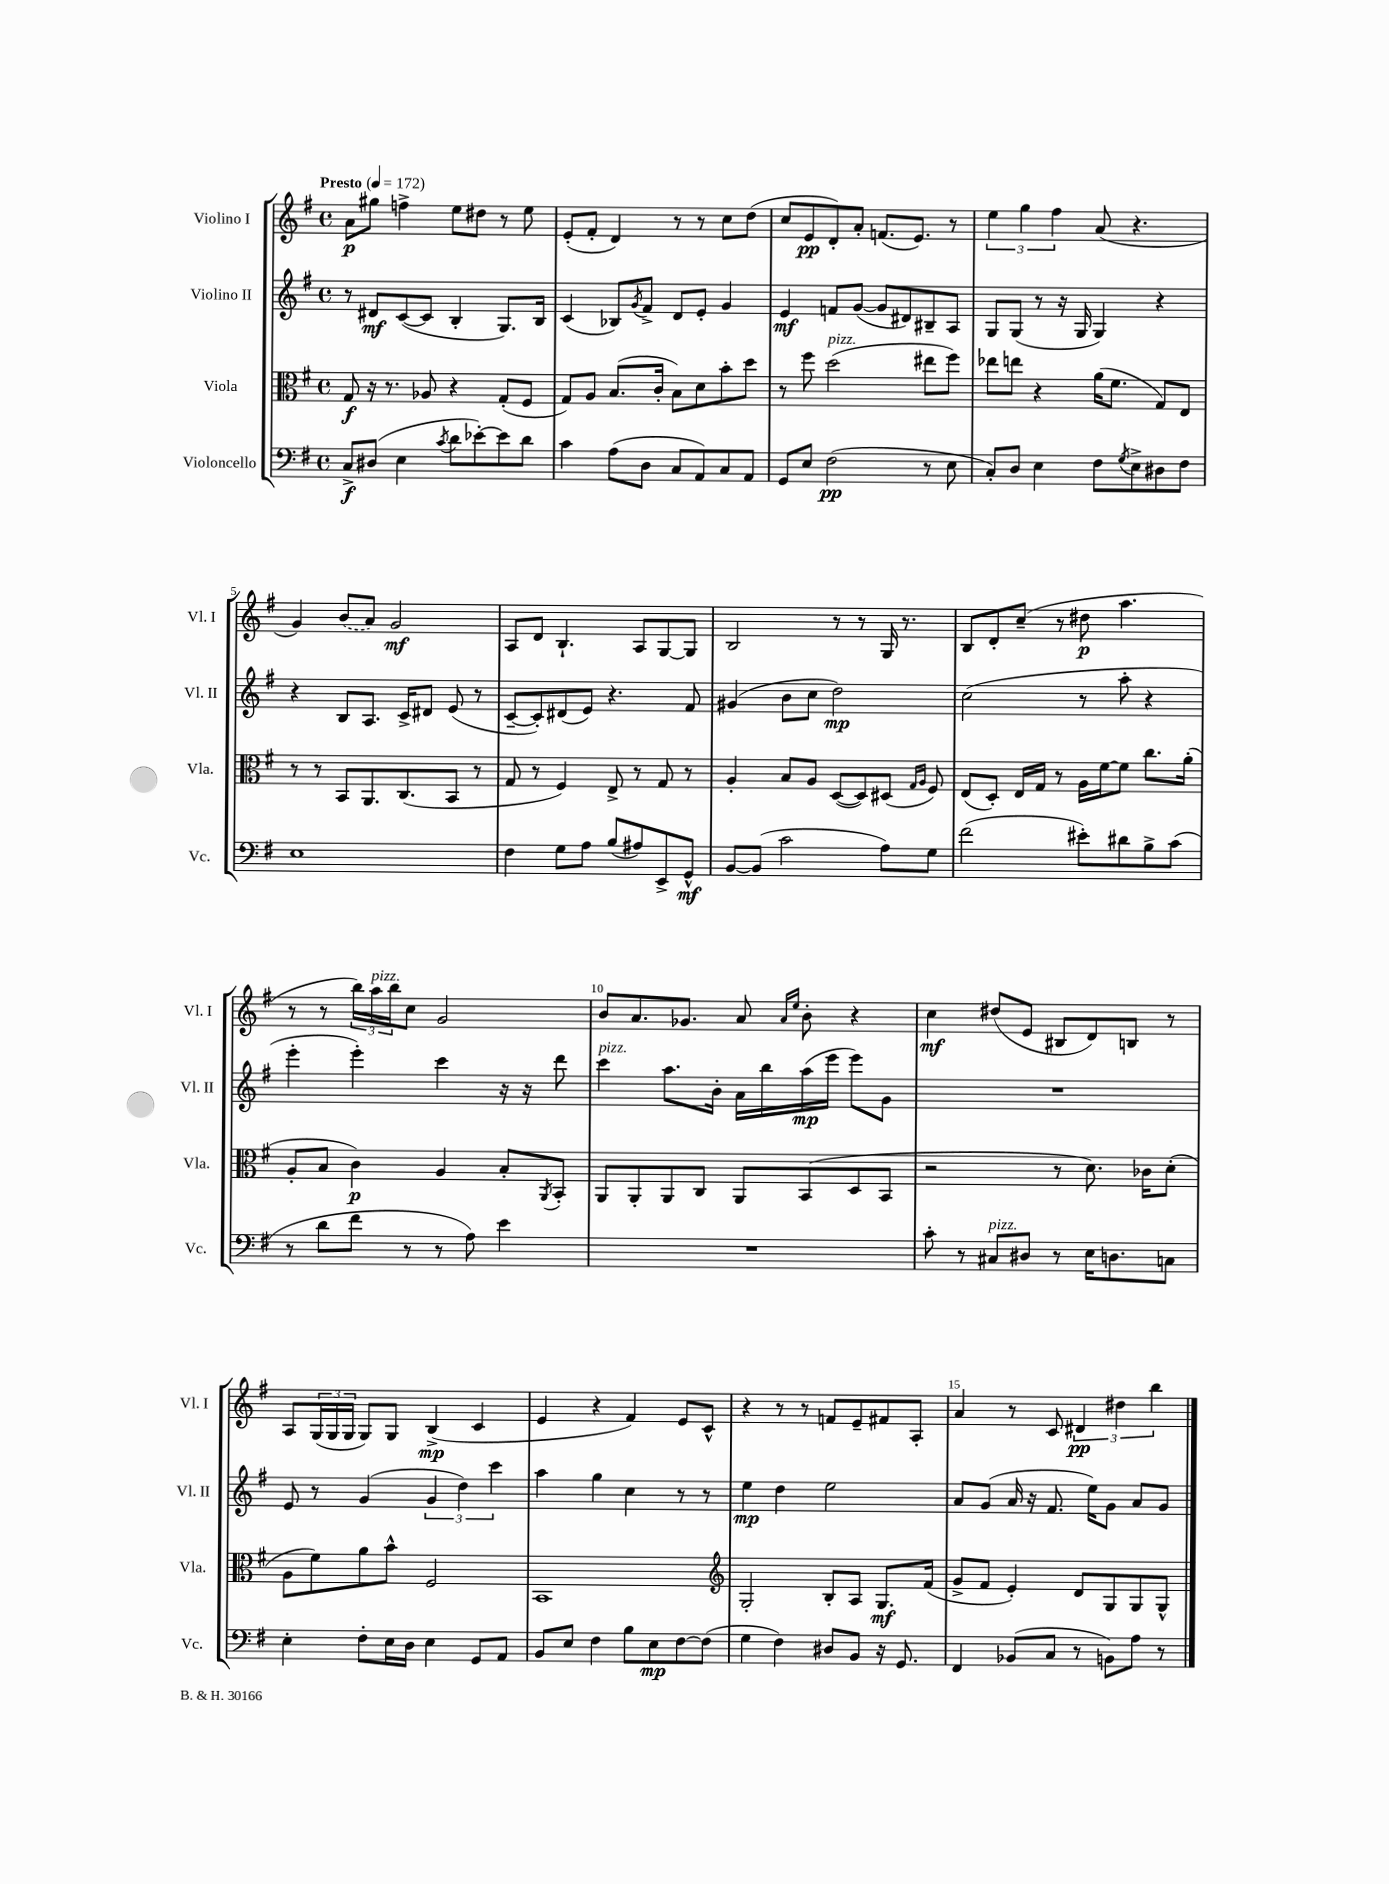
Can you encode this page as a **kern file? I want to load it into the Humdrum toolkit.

**kern	**kern	**kern	**kern
*staff4	*staff3	*staff2	*staff1
*clefF4	*clefC3	*clefG2	*clefG2
*k[f#]	*k[f#]	*k[f#]	*k[f#]
*M4/4	*M4/4	*M4/4	*M4/4
*met(c)	*met(c)	*met(c)	*met(c)
*MM172	*MM172	*MM172	*MM172
8C^	8G	8r	8a
(8D#	16r	8d#	8gg#
.	8.r	.	.
4E	.	([8c	4ff^
.	8A-	8c]	.
8qc	.	.	.
8d	4r	4B'	8ee
[8e-')	.	.	8dd#
8e-]	(8G'	8.G)	8r
8d	8F#	.	8ee
.	.	16B	.
=	=	=	=
4c	8G)	(4c	(8e'
.	8A	.	8f#'
(8A	(8.B	8B-)	4d)
.	.	8qg	.
8D	.	8f#^	.
.	16c'	.	.
8C	8B)	8d	8r
8AA)	8d	8e'	8r
8C	8b'	4g	8cc
8AA	8dd	.	(8dd
=	=	=	=
8GG	8r	4e	8cc
8E	8ff#	.	8e
(2F#	(2dd	8f	8d')
.	.	([8g	8a'
.	.	8g]	(8.f
.	.	8d#)	.
.	.	.	8.e)
8r	8ee#	8B#~	.
8E	8ff#)	8A	8r
=	=	=	=
8C')	8ee-	8G	6ee
8D	8ee	(8G	.
.	.	.	6gg
4E	4r	8r	.
.	.	.	6ff#
.	.	16r	.
.	.	16G	.
8F#	(16a	4G)	(8a
.	8.f#	.	.
8qG	.	.	.
8E^	.	.	4.r
8D#	8G)	4r	.
8F#	8E	.	.
=	=	=	=
1E	8r	4r	4g)
.	8r	.	.
.	8BB	8B	(8b
.	8.AA	8.A	8a)
.	.	.	2g
.	(8.C	16c^	.
.	.	8d#	.
.	8BB	(8e	.
.	8r	8r	.
=	=	=	=
4F#	8G	[8c~	8A
.	8r	8c'])	8d
8G	4F#)	(8d#	4.B`
8A	.	8e)	.
(8B	8E^	4.r	.
8A#)	8r	.	8A
8EE^	8G	.	[8G
8GG^^	8r	8f#	8G]
=	=	=	=
[8BB	4A'	(4g#	2B
(8BB]	.	.	.
2c	8B	8b	.
.	8A	8cc	.
.	([8D	2dd)	8r
.	8D])	.	8r
8A)	(8D#	.	16G
.	.	.	8.r
.	16qqG	.	.
.	16qqA	.	.
8G	8F#)	.	.
=	=	=	=
(2f#	(8E	(2cc	8B
.	8D')	.	8d'
.	16E	.	(8cc~
.	16G	.	.
.	8r	.	8r
8e#')	16A	8r	8dd#
.	[16f#	.	.
8d#	8f#]	8aa'	4.aa
8B^	8.cc	4r	.
(8c	.	.	.
.	(16a'	.	.
=	=	=	=
8r	8A'	4eee'	8r
8d	8B	.	8r
8f#	4c)	4eee')	24bb)
.	.	.	24aa
.	.	.	24bb
8r	.	.	8cc
8r	4A	4ccc	2g
8A)	.	.	.
4e	8B'	16r	.
.	.	16r	.
.	8qAA	.	.
.	8BB'	8ddd	.
=	=	=	=
1r	8AA	4ccc	8b
.	8AA'	.	8.a
.	8AA	8.aa	.
.	.	.	8.g-
.	8C	.	.
.	.	16b'	.
.	8AA	16a	8a
.	.	16bb	.
.	.	.	16qqa
.	.	.	16qqee
.	(8BB	(16aa	8b'
.	.	16eee	.
.	8D	8eee)	4r
.	8BB	8g	.
=	=	=	=
8c'	2r	1r	4cc
8r	.	.	.
8C#	.	.	(8dd#
8D#	.	.	8e
8r	8r	.	8B#
16E	8.d)	.	8d)
8.D	.	.	.
.	.	.	8B
.	16c-	.	.
8C	(8d'	.	8r
=	=	=	=
4E'	8A	8e	8A
.	8f#)	8r	(24G
.	.	.	24G
.	.	.	24G
8F#'	8a	(4g	8G)
16E	8b^^	.	8G
16D	.	.	.
4E	2F#	6g	(4B^
.	.	6dd)	.
8GG	.	.	4c
.	.	6ccc	.
8AA	.	.	.
=	=	=	=
8BB	1BB	4aa	4e
8E	.	.	.
4F#	.	4gg	4r
8B	.	4cc	4f#)
8E	.	.	.
[8F#	.	8r	8e
(8F#]	.	8r	8c^^
=	=	=	=
*	*clefG2	*	*
4G	2G'	4ee	4r
4F#)	.	4dd	8r
.	.	.	8r
8D#	8B'	2ee	8f
8BB	8A	.	8e~
16r	8.G	.	8f#
8.GG	.	.	.
.	.	.	8A'
.	(16f#	.	.
=	=	=	=
4FF#	8g^	8a	4a
.	8f#	(8g	.
(8BB-	4e')	16a	8r
.	.	16r	.
8C	.	8.f#	8c
8r	8d	.	6d#
.	.	16ee)	.
8BB)	8G	8g	.
.	.	.	6dd#
8A	8G	8a	.
.	.	.	6bb
8r	8G^^	8g	.
==	==	==	==
*-	*-	*-	*-
